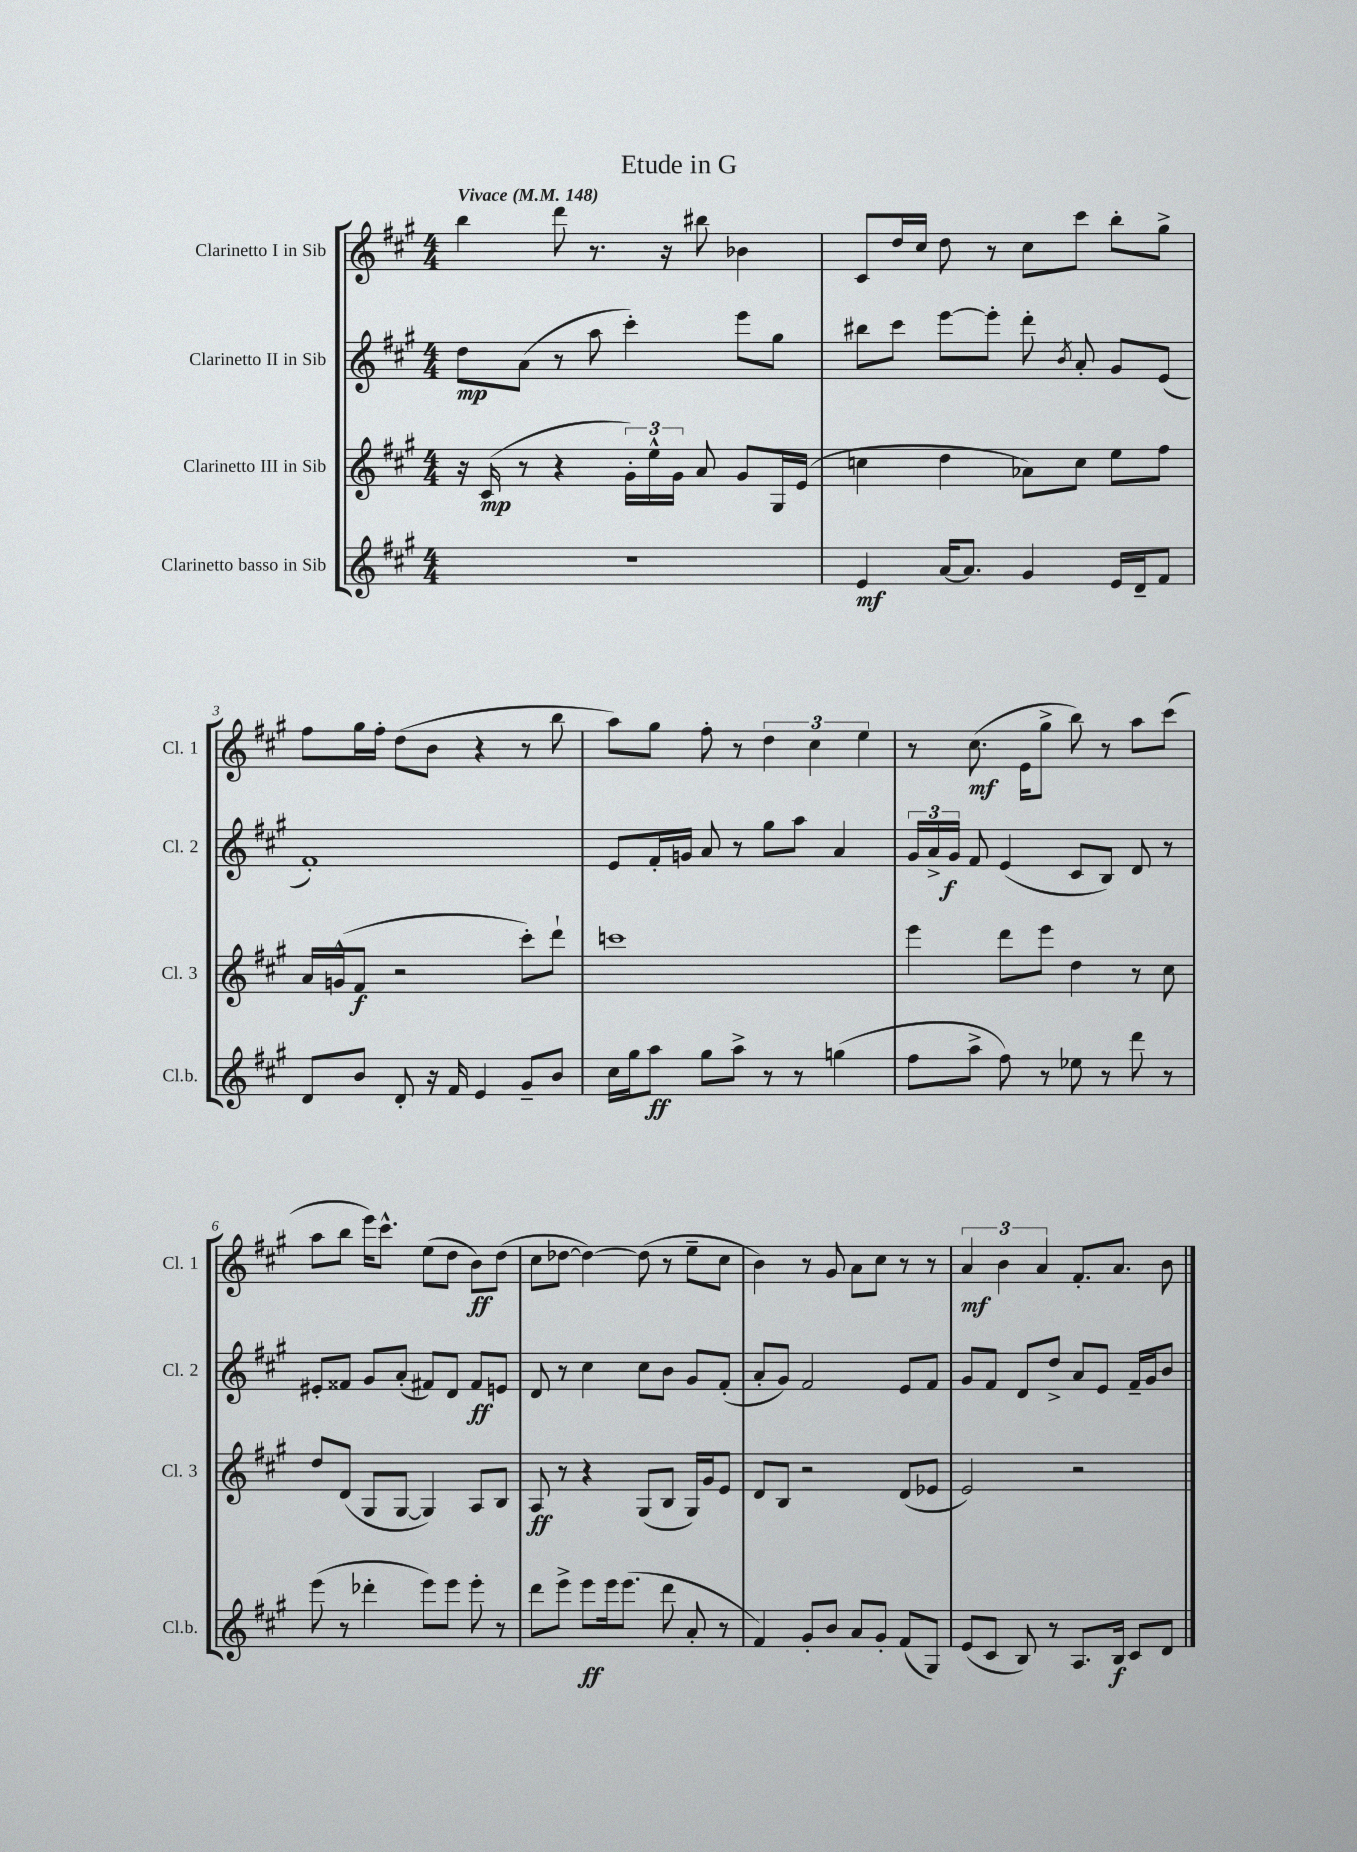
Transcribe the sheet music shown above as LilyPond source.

\header { title = "Etude in G" }
<<
\new StaffGroup <<
\new Staff = "s0" \with { instrumentName = "Clarinetto I in Sib" shortInstrumentName = "Cl. 1" } {
    \clef treble \key a \major \numericTimeSignature \time 4/4 \tempo "Vivace" 4 = 148
    \autoBeamOff b''4 d'''8 r8. r16 bis''8 bes'4 |
    cis'8[ d''16 cis''16] d''8 r8 cis''8[ cis'''8] b''8[-. gis''8]-> |
    fis''8[ gis''16 fis''16]-. d''8[( b'8] r4 r8 b''8 |
    a''8[) gis''8] fis''8-. r8 \tuplet 3/2 { d''4 cis''4 e''4 } |
    r8 cis''8.\mf( e'16[ gis''8]-> b''8) r8 a''8[ cis'''8]( |
    a''8[ b''8] e'''16[) cis'''8.]-^ e''8[( d''8] b'8[\ff) d''8]( |
    cis''8[ des''8]~ des''4~) des''8( r8 e''8[-- cis''8] |
    b'4) r8 gis'8 a'8[ cis''8] r8 r8 |
    \tuplet 3/2 { a'4\mf b'4 a'4 } fis'8.[-. a'8.] b'8 \bar "|." |
}
\new Staff = "s1" \with { instrumentName = "Clarinetto II in Sib" shortInstrumentName = "Cl. 2" } {
    \clef treble \key a \major \numericTimeSignature \time 4/4
    \autoBeamOff d''8[\mp a'8]( r8 a''8 cis'''4-.) e'''8[ gis''8] |
    bis''8[ cis'''8] e'''8[~ e'''8]-. d'''8-. \acciaccatura { b'8 } a'8-. gis'8[ e'8]( |
    fis'1-.) |
    e'8[ fis'16-. g'16] a'8 r8 gis''8[ a''8] a'4 |
    \tuplet 3/2 { gis'16[ a'16-> gis'16]\f } fis'8 e'4( cis'8[ b8]) d'8 r8 |
    eis'8[-. fisis'8] gis'8[ a'8]-.( fis'8[) d'8] fis'8[\ff e'8] |
    d'8 r8 cis''4 cis''8[ b'8] gis'8[ fis'8]-.( |
    a'8[-. gis'8]) fis'2 e'8[ fis'8] |
    gis'8[ fis'8] d'8[ d''8]-> a'8[ e'8] fis'16[-- gis'16 b'8] \bar "|." |
}
\new Staff = "s2" \with { instrumentName = "Clarinetto III in Sib" shortInstrumentName = "Cl. 3" } {
    \clef treble \key a \major \numericTimeSignature \time 4/4
    \autoBeamOff r16 cis'16\mp( r8 r4 \tuplet 3/2 { gis'16[-.) e''16-^ gis'16] } a'8 gis'8[ gis16 e'16]( |
    c''4 d''4 aes'8[) c''8] e''8[ fis''8] |
    a'16[ g'16-^( fis'8]\f r2 cis'''8[-.) d'''8]-! |
    c'''1 |
    e'''4 d'''8[ e'''8] d''4 r8 cis''8 |
    d''8[ d'8]( gis8[ gis8]~ gis4) a8[ b8] |
    a8\ff r8 r4 gis8[( b8] gis16[) gis'16 e'8] |
    d'8[ b8] r2 d'8[( ees'8] |
    e'2) r2 \bar "|." |
}
\new Staff = "s3" \with { instrumentName = "Clarinetto basso in Sib" shortInstrumentName = "Cl.b." } {
    \clef treble \key a \major \numericTimeSignature \time 4/4
    \autoBeamOff R1 |
    e'4\mf a'16[~ a'8.] gis'4 e'16[ d'16-- fis'8] |
    d'8[ b'8] d'8-. r16 fis'16 e'4 gis'8[-- b'8] |
    cis''16[ gis''16 a''8]\ff gis''8[ a''8]-> r8 r8 g''4( |
    fis''8[ a''8]-> fis''8) r8 ees''8 r8 d'''8 r8 |
    e'''8( r8 des'''4-. e'''8[) e'''8] e'''8-. r8 |
    d'''8[ e'''8]-> e'''8[\ff e'''16 e'''8.]( d'''8 a'8-. r8 |
    fis'4) gis'8[-. b'8] a'8[ gis'8]-. fis'8[( gis8]) |
    e'8[( cis'8] b8) r8 a8.[ b16]\f cis'8[ d'8] \bar "|." |
}
>>
>>
